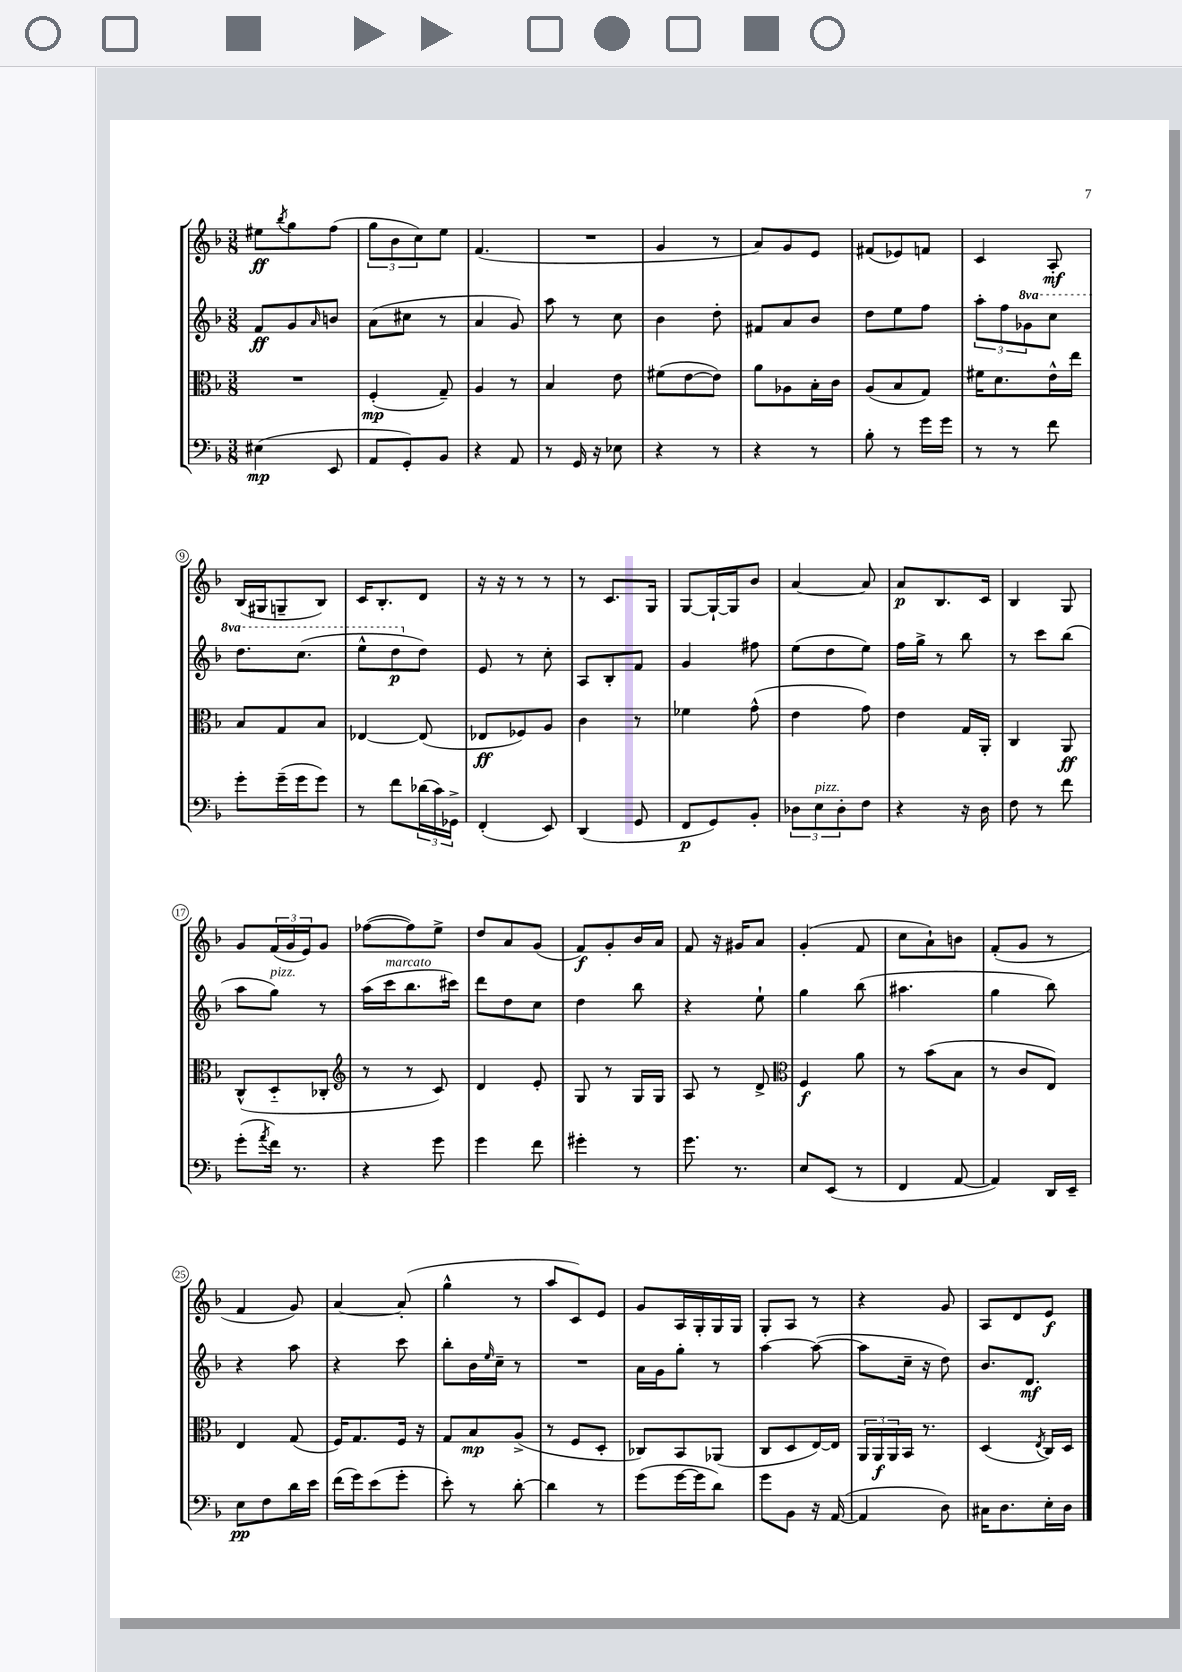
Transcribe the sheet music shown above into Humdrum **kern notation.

**kern	**kern	**kern	**kern
*staff4	*staff3	*staff2	*staff1
*clefF4	*clefC3	*clefG2	*clefG2
*k[b-]	*k[b-]	*k[b-]	*k[b-]
*M3/8	*M3/8	*M3/8	*M3/8
(4E#	4.r	8f	8ee#
.	.	.	8qbb-
.	.	8g	8gg
.	.	16qqa	.
8EE	.	8b	(8ff
=	=	=	=
8AA	(4F'	(8a	12gg
.	.	.	12b-
8GG')	.	8cc#	.
.	.	.	12cc)
8BB-	8G~)	8r	8ee
=	=	=	=
4r	4A	4a	(4.f
8AA	8r	8g)	.
=	=	=	=
8r	4B-	8aa	4.r
16GG	.	8r	.
16r	.	.	.
8E-	8e	8cc	.
=	=	=	=
4r	(8f#	4b-	4g
.	[8e	.	.
8r	8e])	8dd'	8r
=	=	=	=
4r	8a	8f#	8a)
.	8A-	8a	8g
8r	16B-'	8b-	8e
.	16c	.	.
=	=	=	=
8B-'	(8A	8dd	(8f#
8r	8B-	8ee	8e-)
16g	8G)	8ff	8f
16g	.	.	.
=	=	=	=
8r	16f#	12aa'	4c
.	8.d	.	.
.	.	12ff	.
8r	.	.	.
.	.	12gg-	.
8f	16e^^	8ccc	8A'
.	16ee	.	.
=	=	=	=
8g'	8B-	8.ddd	(16B-
.	.	.	16G#
(16g~	8G	.	8G~
16g	.	(8.ccc	.
8g)	8B-	.	8B-)
=	=	=	=
8r	[4E-	8eee^^	16c
.	.	.	8.B-'
8f	.	8ddd	.
(24d-	(8E-]	8dd)	8d
24c)	.	.	.
24GG-^	.	.	.
=	=	=	=
(4FF'	8E-	8e	16r
.	.	.	16r
.	8F-)	8r	8r
8EE)	8A	8cc'	8r
=	=	=	=
(4DD	4c	8A	8r
.	.	8B-'	8.c
8GG	8r	8f	.
.	.	.	16G
=	=	=	=
8FF	4f-	4g	[8G
8GG)	.	.	16G`_
.	.	.	16G]
8BB-'	(8g^^	8ff#	8b-
=	=	=	=
12D-	4e	(8ee	[4a
12E	.	.	.
.	.	8dd	.
12D-'	.	.	.
8F	8g)	8ee)	8a]
=	=	=	=
4r	4e	16ff	8a
.	.	16gg^	.
.	.	8r	8.B-
16r	16G	8bb-	.
16D	16AA'	.	16c
=	=	=	=
8F	4C	8r	4B-
8r	.	8ccc	.
8f	8AA	(8bb-	8G
=	=	=	=
(8g'	(8C^^	8aa	8g
8qa	.	.	.
16f)	8D'~	8gg)	(24f
.	.	.	24g
8.r	.	.	.
.	.	.	24e)
.	8C-'	8r	8g
=	=	=	=
*	*clefG2	*	*
4r	8r	(16aa	([8ff-
.	.	16ccc	.
.	8r	8.bb-	8ff-])
8g	8c)	.	8ee^
.	.	16ccc#)	.
=	=	=	=
4g	4d	8ddd	8dd
.	.	8dd	8a
8f	8e'	8cc	(8g
=	=	=	=
4g#'	8G	4dd	8f)
.	8r	.	8g'
8r	16G	8bb-	16b-
.	16G	.	16a
=	=	=	=
8.g	8A	4r	8f
.	8r	.	16r
8.r	.	.	16g#
.	8d^	8ee`	8a
=	=	=	=
*	*clefC3	*	*
8E	4F	4gg	(4g'
(8EE	.	.	.
8r	8a	(8bb-	8f
=	=	=	=
4FF	8r	4.aa#	8cc
.	(8b-	.	8a`)
[8AA	8B-	.	8b
=	=	=	=
4AA])	8r	4gg	(8f'
.	8c	.	8g
16DD	8E)	8bb-)	8r
16EE~	.	.	.
=	=	=	=
8E	4E	4r	4f
8F	.	.	.
16d	(8G	8aa	8g)
16e	.	.	.
=	=	=	=
(16f	16F)	4r	[4a
16g)	8.G	.	.
(8e	.	.	.
8g'	16F	8ccc	(8a']
.	16r	.	.
=	=	=	=
8e')	8G	8bb-'	4gg^^
8r	8B-	16b-	.
.	.	16qqee	.
.	.	16cc~	.
[8d'	(8A^	8r	8r
=	=	=	=
4d]	8r	4.r	8aa
.	8F	.	8c)
8r	8D'	.	8e
=	=	=	=
(8g	8C-)	16a	8g
.	.	16g	.
[16g	8BB-	8gg'	16A
16g]	.	.	16G'
8d)	(8AA-	8r	16G
.	.	.	16G
=	=	=	=
8g	8C	[4aa	8G'
8BB-	8D	.	8A
16r	[16E)	(8aa_	8r
([16AA	16E]	.	.
=	=	=	=
4AA]	24AA	8aa]	4r
.	24AA	.	.
.	24AA	.	.
.	16BB-	16cc~	.
.	8.r	16r	.
8D)	.	8dd)	8g
=	=	=	=
16C#	(4D	8.b-	8A
8.D	.	.	.
.	.	.	8d
.	.	8.d	.
.	8qE	.	.
16E'	16C)	.	8e
16D	16D	.	.
==	==	==	==
*-	*-	*-	*-
